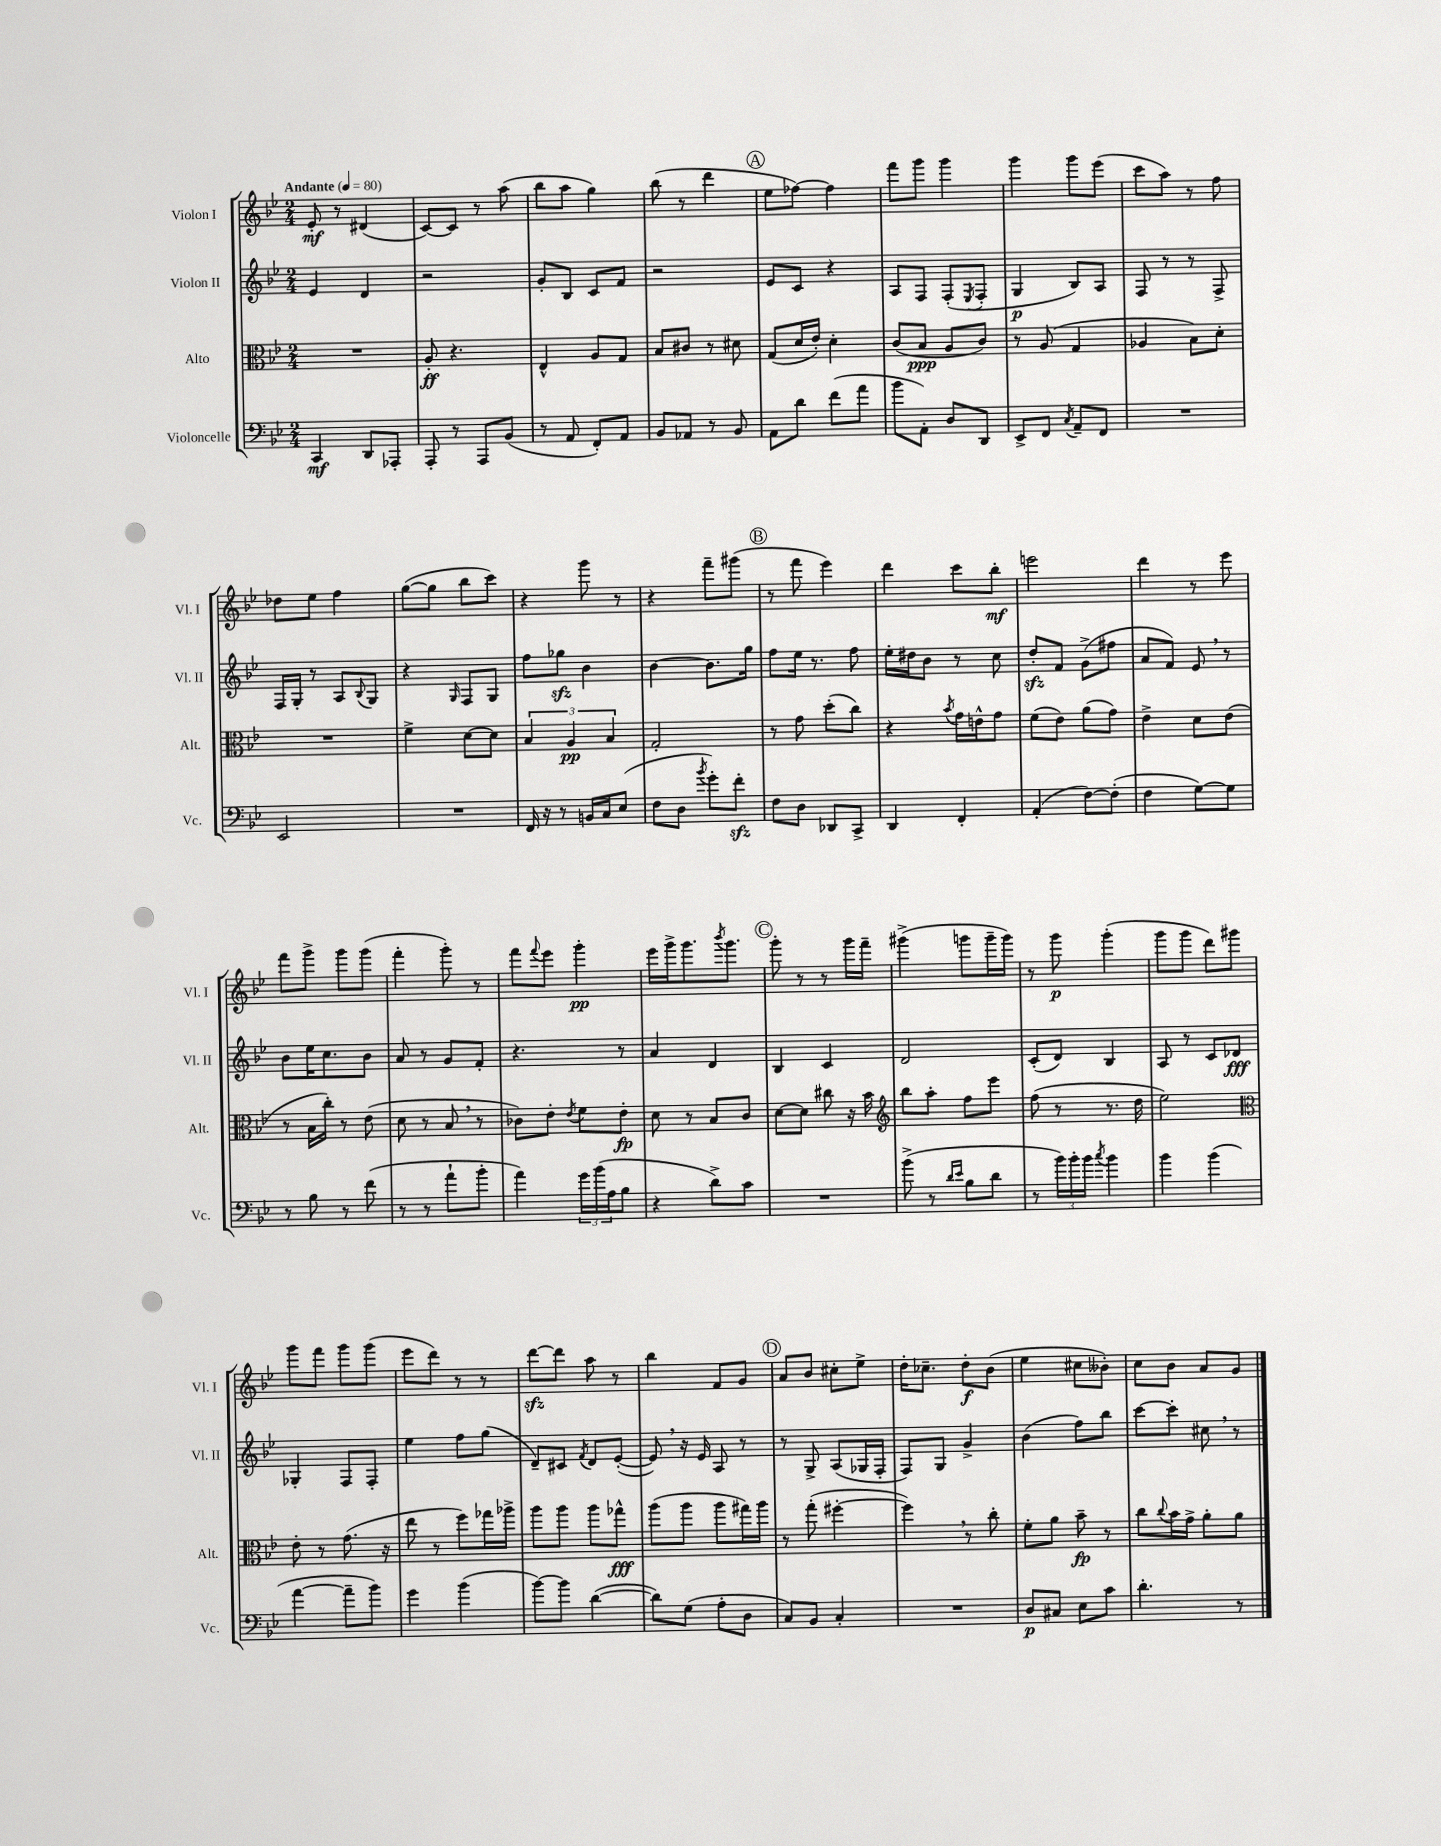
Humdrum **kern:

**kern	**kern	**kern	**kern
*staff4	*staff3	*staff2	*staff1
*clefF4	*clefC3	*clefG2	*clefG2
*k[b-e-]	*k[b-e-]	*k[b-e-]	*k[b-e-]
*M2/4	*M2/4	*M2/4	*M2/4
*MM80	*MM80	*MM80	*MM80
4CC/	2r	4e-/	8e-'/
.	.	.	8r
8DD/L	.	4d/	(4d#/
8AAA-'/J	.	.	.
=	=	=	=
8AAA'/	8A'/	2r	[8c/L)
8r	4.r	.	8c/]J
8AAA/L	.	.	8r
(8BB-/J	.	.	(8aa\
=	=	=	=
8r	4E-^^/	8g'/L	8bb-\L
8AA/	.	8B-/J	8aa\J
8FF'/L)	8A/L	8c/L	4gg\)
8AA/J	8G/J	8f/J	.
=	=	=	=
8BB-/L	8B-/L	2r	(8bb-\
8AA-/J	8c#/J	.	8r
8r	8r	.	4ddd\
8BB-/	8d#\	.	.
=	=	=	=
8AA\L	(8G/L	8e-/L	8ee-\L
8d\J	16d/L	8c/J	[8ff-\J)
.	16e-'/JJ)	.	.
(8f\L	4d'\	4r	4ff-\]
8a\J	.	.	.
=	=	=	=
8b-\L	(8c/L	8A/L	8fff\L
8AA'\J)	8B-/J	8F/J	8ggg\J
8D/L	8A/L	(8F'/L	4ggg\
.	.	8qE-/	.
8DD/J	8c/J)	8F'/J	.
=	=	=	=
8EE-^/L	8r	4G/	4ggg\
8FF/J	(8A/	.	.
8qC/	.	.	.
8AA~/L	4G/	8B-/L)	8ggg\L
8FF/J	.	8A/J	(8eee-\J
=	=	=	=
2r	4A-/	8F/	8ccc\L
.	.	8r	8aa\J)
.	8B-\L)	8r	8r
.	8d'\J	8F^/	8ff\
=	=	=	=
2EE-/	2r	16F/LL	8dd-\L
.	.	16G'/JJ	.
.	.	8r	8ee-\J
.	.	8A/L	4ff\
.	.	8qqB-/	.
.	.	8G/J	.
=	=	=	=
2r	4f^\	4r	([8gg\L
.	.	.	8gg\]J
.	.	16qqG/	.
.	[8d\L	8F/L	8bb-\L
.	8d\]J	8G/J	8ccc\J)
=	=	=	=
16FF/	6B-/	8ff\L	4r
16r	.	.	.
8r	.	8gg-\J	.
.	6A/	.	.
16BB/LL	.	4b-\	8ggg\
16C/J	.	.	.
.	6B-/	.	.
(8E-/J	.	.	8r
=	=	=	=
8F\L	2G'/	[4b-\	4r
8D\J	.	.	.
8qb-/	.	.	.
8g'\L)	.	8.b-\]L	8fff~\L
8f'\J	.	.	(8ggg#\J
.	.	16gg\Jk	.
=	=	=	=
8F\L	8r	8ff\L	8r
8D\J	8g\	16ee-\Jk	8fff\
.	.	8.r	.
8DD-/L	(8dd'\L	.	4eee-\)
8CC^/J	8cc\J)	8ff\	.
=	=	=	=
4DD/	4r	16ee-'\LL	4ddd\
.	.	16dd#\J	.
.	.	8b-\J	.
.	8qb-/	.	.
4FF'/	16g\LL	8r	8ccc\L
.	16e^^\J	.	.
.	8g\J	8cc\	8bb-'\J
=	=	=	=
(4AA'/	(8f\L	8dd'/L	2eee\
.	8e-\J)	8f/J	.
[8F\L)	(8a\L	(8g^\L	.
(8F'\]J	8g\J)	8ff#\J	.
=	=	=	=
4F\	4e-^\	8a/L	4ddd\
.	.	8f/J)	.
[8G\L)	8d\L	8e-/	8r
8G\]J	(8e-\J	8r	8eee-\
=	=	=	=
8r	8r	8b-\L	8fff\L
8B-\	16B-\LL	16ee-\K	8ggg^\J
.	16cc'\JJ)	8.cc\	.
8r	8r	.	8ggg\L
(8f\	(8e-\	8b-\J	(8ggg\J
=	=	=	=
8r	8d\	8a/	4fff'\
8r	8r	8r	.
8a`\L	8B-/	8g/L	8ggg'\)
8b-'\J	8r	8f'/J	8r
=	=	=	=
4a\)	8c-\L)	4.r	8fff\L
.	.	.	8qqfff/
.	8e-'\J	.	8eee-\J
.	8qe-/	.	.
24g\LL	8f\L	.	4ggg'\
(24b-\	.	.	.
24A\J	.	.	.
8B-\J	8e-'\J	8r	.
=	=	=	=
4r	8d\	4a/	16eee-\LL
.	.	.	16ggg^\J
.	8r	.	8.ggg\
8d^\L)	8B-/L	4d/	.
.	.	.	8qbbb-/
.	.	.	8.ggg\J
8c\J	8c/J	.	.
=	=	=	=
2r	[8d\L	4B-/	8ggg'\
.	8d\]J	.	8r
.	8cc#\	4c/	8r
.	16r	.	16ggg\LL
.	16b-\	.	16fff~\JJ
=	=	=	=
*	*clefG2	*	*
(8b-^\	8bb-\L	2d/	(4ggg#^\
8r	8aa'\J	.	.
16qqd/LL	.	.	.
16qqe-/JJ	.	.	.
8B-\L	8ff\L	.	8ggg\L
8d\J	8eee-\J	.	16ggg~\L
.	.	.	16ggg\JJ)
=	=	=	=
8r	(8ff\	(8c'/L	8r
24b-\LL)	8r	8d/J)	8ggg\
24b-'\	.	.	.
24b-\JJ	.	.	.
8qcc/	.	.	.
4b-\	8.r	4B-/	(4ggg'\
.	16dd\	.	.
=	=	=	=
4b-\	2ee-\)	8A/	8ggg\L
.	.	8r	8ggg\J
(4b-\	.	8c/L	8ddd\L)
.	.	8d-/J	8ggg#\J
=	=	=	=
*	*clefC3	*	*
[4a\	8e-'\	4G-'/	8ggg\L
.	8r	.	8fff\J
8a~\]L	(8.g\	8F/L	8ggg\L
8b-\J)	.	8F'/J	(8ggg\J
.	16r	.	.
=	=	=	=
4g\	8ee-\	4ee-\	8eee-\L
.	8r	.	8ddd\J)
(4b-\	8ff\L)	8ff\L	8r
.	16gg-\L	(8gg\J	8r
.	16aa-^\JJ	.	.
=	=	=	=
[8b-\L)	8aa\L	8d~/L)	[8ddd\L
8b-\]J	8aa\J	8c#/J	8ddd\]J
.	.	8qf/	.
([4d\	8aa\L	8d/L	8aa\
.	8gg-^^\J	([8e-'/J	8r
=	=	=	=
8d\]L)	(8aa\L	8e-/])	4bb-\
(8G\J	8aa\J	16r	.
.	.	16e-/	.
8A'\L	8aa\L	8A/	8f/L
8D\J	16gg#\L)	8r	8g/J
.	16aa\JJ	.	.
=	=	=	=
8C/L)	8r	8r	8a/L
8BB-/J	(8gg'\	8G^/	8b-/J
4C'/	[4ff#'\	(8A/L	8cc#'\L
.	.	16G-/L	8ee-^\J
.	.	16F'/JJ	.
=	=	=	=
2r	4ff#\])	8F/L)	16dd'\LK
.	.	.	8.cc-~\J
.	.	8G/J	.
.	8r	4g^/	8dd'\L
.	8cc'\	.	(8b-\J
=	=	=	=
8D/L	8f'\L	(4b-\	4ee-\
8C#/J	8a\J	.	.
8E-\L	8b-~\	8ff\L)	8cc#\L
8c\J	8r	8bb-\J	8b--'\J)
=	=	=	=
4.d'\	8cc\L	[8ccc\L	8cc\L
.	8qqcc/	.	.
.	16b-\L	8ccc'\]J	8b-\J
.	16g^\JJ	.	.
.	8a'\L	8cc#\	8a/L
8r	8a\J	8r	8g/J
==	==	==	==
*-	*-	*-	*-
